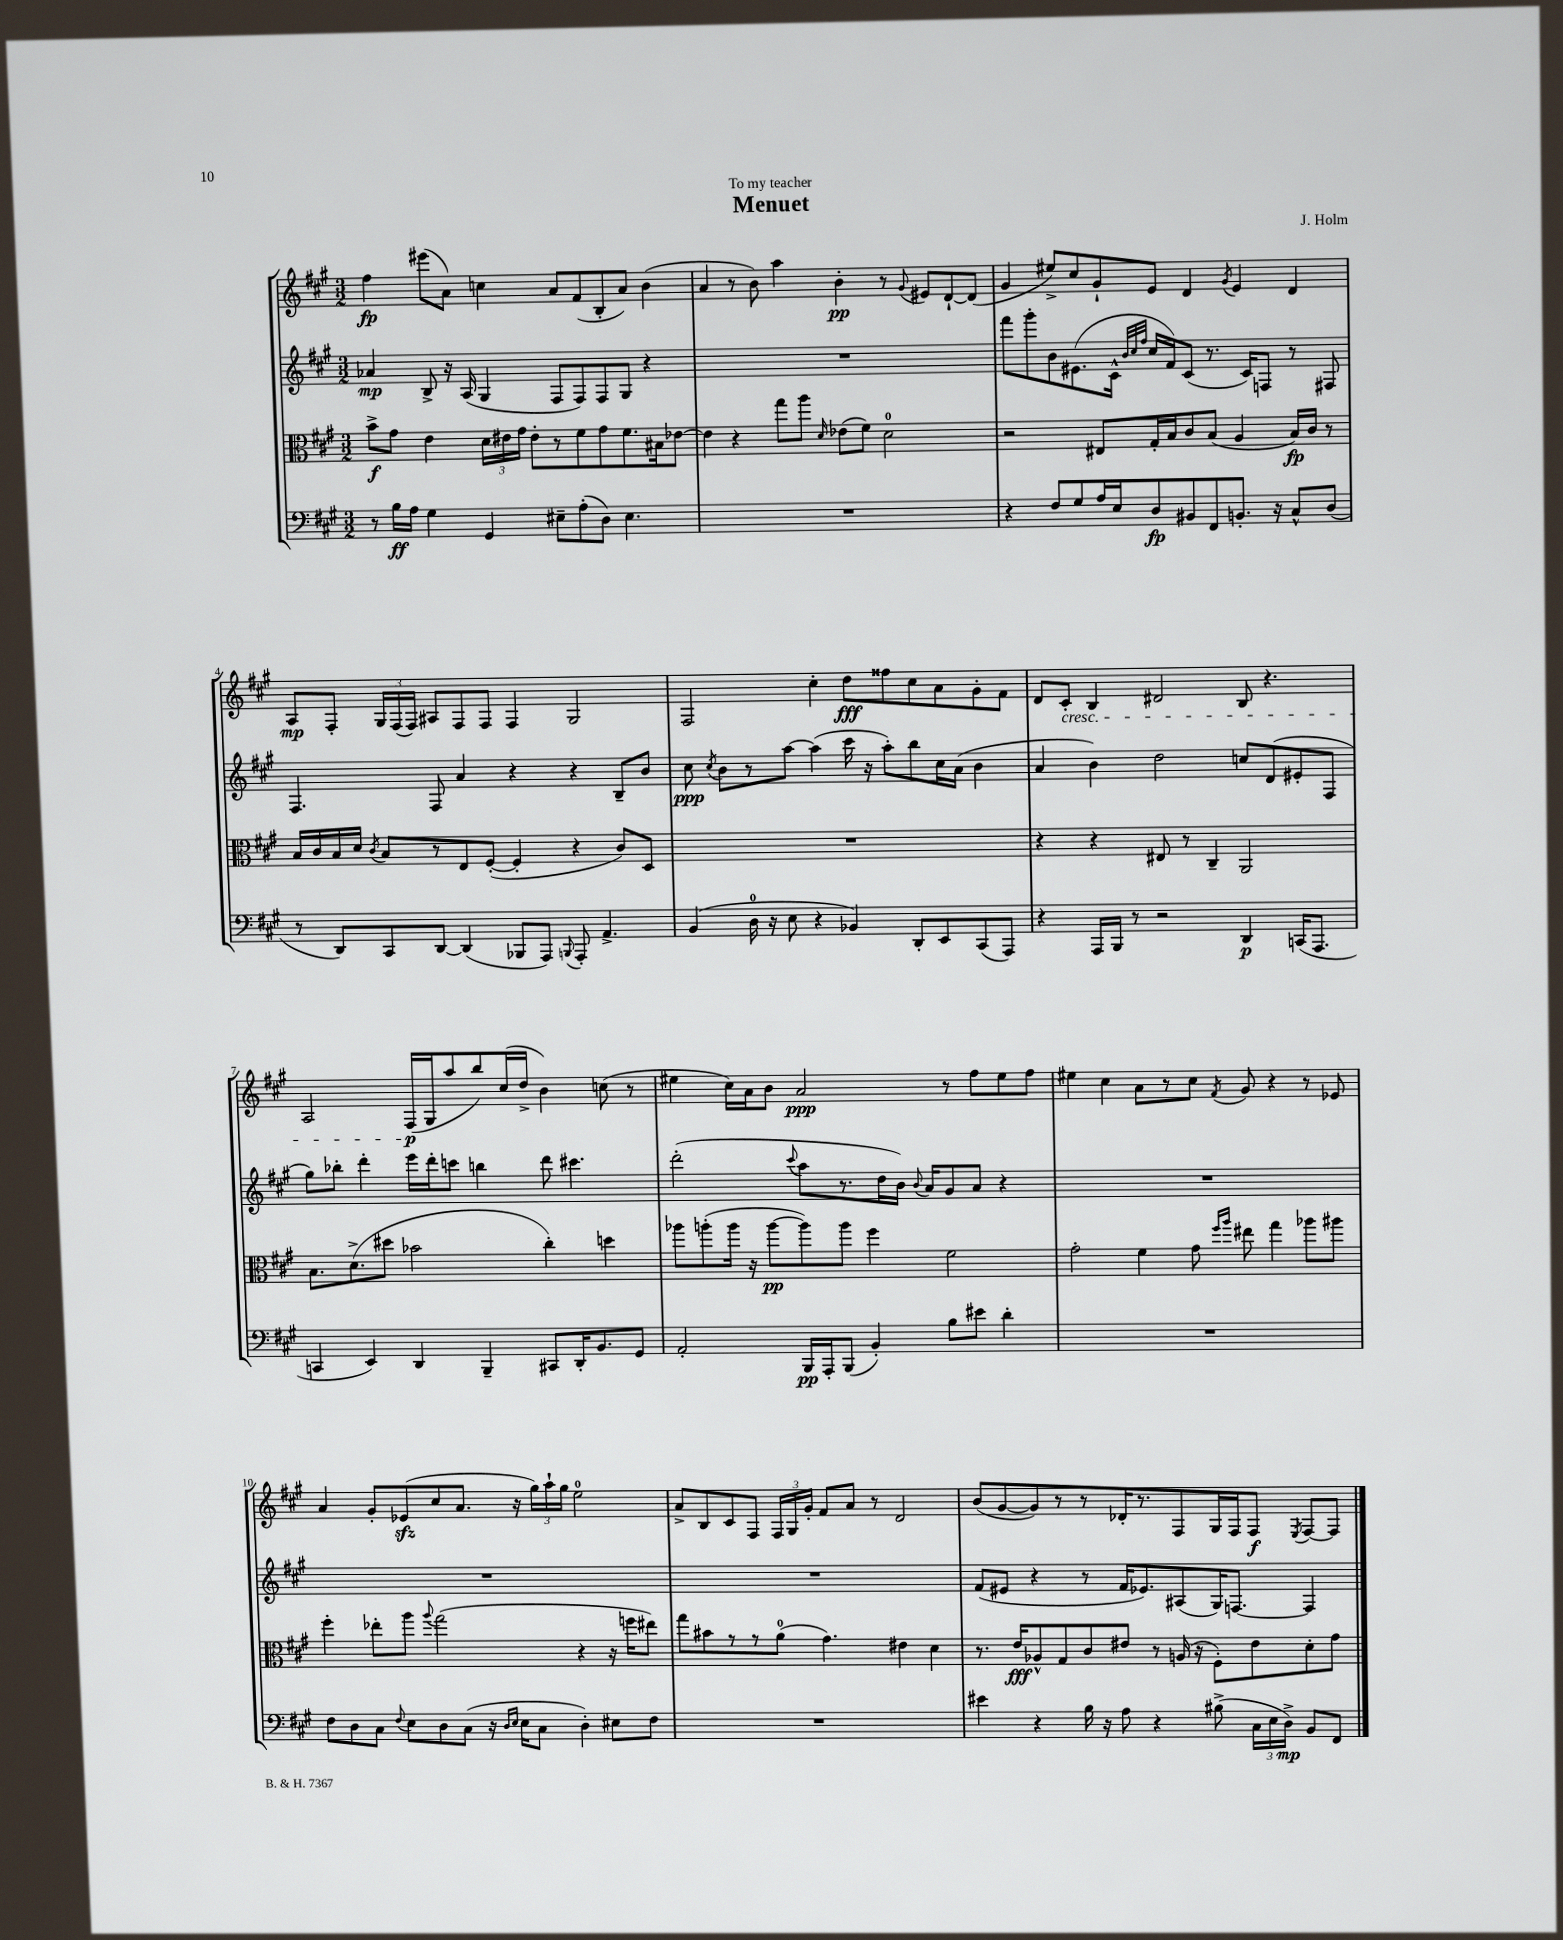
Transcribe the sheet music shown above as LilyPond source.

\header { title = "Menuet" composer = "J. Holm" dedication = "To my teacher" }
<<
\new StaffGroup <<
\new Staff = "s0" {
    \clef treble \key a \major \numericTimeSignature \time 3/2
    \autoBeamOff fis''4\fp eis'''8[( a'8]) c''4 a'8[ fis'8( b8-. a'8]) b'4( |
    a'4 r8 b'8) a''4 b'4-.\pp r8 \appoggiatura { gis'8 } eis'8[ d'8~-! d'8]( |
    gis'4 eis''8[->) cis''8 gis'8-! e'8] d'4 \acciaccatura { gis'8 } e'4 d'4 |
    a8[\mp fis8]-. \tuplet 3/2 { gis16[ fis16( fis16]) } ais8[ fis8 fis8] fis4 gis2 |
    fis2 cis''4-. d''8[\fff fisis''8 cis''8 a'8 gis'8-. fis'8] |
    d'8[ cis'8]-.\cresc b4 dis'2 b8 r4. |
    a2 fis16[\p\!( gis16 a''8 b''8) cis''16( d''16]-> b'4) c''8( r8 |
    eis''4 cis''16[) a'16 b'8] a'2\ppp r8 fis''8[ eis''8 fis''8] |
    eis''4 cis''4 a'8[ r8 cis''8] \acciaccatura { fis'8 } gis'8 r4 r8 ees'8 |
    a'4 gis'8[-. ees'8\sfz( cis''8 a'8.] r16 \tuplet 3/2 { gis''16[) a''16-! gis''16] } e''2-0 |
    a'8[-> b8 cis'8 fis8] \tuplet 3/2 { fis16[ gis16 gis'16]-. } fis'8[ a'8] r8 d'2 |
    b'8[( gis'8~ gis'8) r8 r8 des'16-. r8. fis8 gis16 fis16 fis8]\f \acciaccatura { e8 } fis8[~ fis8] \bar "|." |
}
\new Staff = "s1" {
    \clef treble \key a \major \numericTimeSignature \time 3/2
    \autoBeamOff aes'4\mp b8-> r16 a16( gis4 fis8[ fis8) fis8 gis8] r4 |
    R1. |
    fis'''8[ gis'''8-. b'8 eis'8.( cis'16]-^ \grace { b'32[ cis''32 fis''32] } cis''16[ fis'16) cis'8]( r8. cis'16[) f8] r8 fis8 |
    fis4. fis8 a'4 r4 r4 b8[-- b'8] |
    cis''8\ppp \acciaccatura { cis''8 } b'8[ r8 a''8]~ a''4( cis'''16 r16 a''8[-.) b''8 cis''16 a'16]( b'4 |
    a'4 b'4) d''2 c''8[ d'8( eis'8-. fis8] |
    gis''8[) bes''8]-. d'''4-. e'''16[ d'''16-. c'''8] b''4 d'''8 cis'''4. |
    d'''2-.( \appoggiatura { cis'''8 } a''8[ r8. d''16 b'16]) \appoggiatura { b'8 } a'16[ gis'8 a'8] r4 |
    R1. |
    R1. |
    R1. |
    fis'8[( eis'8] r4 r8 fis'16[ ees'8.) ais8( gis16) f8.]~ f4 \bar "|." |
}
\new Staff = "s2" {
    \clef alto \key a \major \numericTimeSignature \time 3/2
    \autoBeamOff b'8[->\f gis'8] e'4 \tuplet 3/2 { d'16[ eis'16 gis'16] } eis'8[-. r8 fis'8 gis'8 fis'8. bis16 ees'8]~ |
    ees'4 r4 gis''8[ a''8] \grace { d'16 } ees'8[( fis'8]) d'2-0 |
    r2 eis8[ gis16-. b16 cis'8 b8]( a4 b16[\fp) cis'16] r8 |
    b16[ cis'16 b16 d'16] \acciaccatura { cis'8 } b8[ r8 e8 fis8]~-.( fis4-. r4 cis'8[) d8] |
    R1. |
    r4 r4 eis8 r8 cis4-- a,2 |
    b8.[ d'8.->( dis''8] bes'2 cis''4-.) d''4 |
    aes''8[ a''8-.( a''16] r16 a''8[~\pp a''8) a''8] fis''4 fis'2 |
    gis'2-. fis'4 gis'8 \grace { fis''16[ a''16] } eis''8 gis''4 aes''8[ ais''8] |
    fis''4-. ees''8[-. a''8] \appoggiatura { a''8 } gis''2( r4 r16 f''16[ eis''8]) |
    gis''8[ bis'8 r8 r8 a'8]-0( gis'4.) eis'4 d'4 |
    r8. e'16[\fff aes8-^ gis8 cis'8 eis'8] r8 a16( r16 fis8[-.) eis'8 d'8-. gis'8] \bar "|." |
}
\new Staff = "s3" {
    \clef bass \key a \major \numericTimeSignature \time 3/2
    \autoBeamOff r8 b16[\ff a16] gis4 gis,4 eis8[-- a8-.( d8]) eis4. |
    R1. |
    r4 fis8[ gis8 a16 e16 d8\fp bis,8 fis,8 b,8.]-. r16 cis8[-^ d8]( |
    r8 d,8[) cis,8 d,8]~ d,4( bes,,8[ a,,8]) \appoggiatura { b,,8 } a,,8-. a,4.-> |
    b,4( d16-0 r16 e8 r4 bes,4) d,8[-. e,8 cis,8( a,,8]) |
    r4 a,,16[ b,,16] r8 r2 d,4\p c,16[( a,,8.] |
    c,4 e,4) d,4 b,,4-- cis,8[ d,16-. b,8. gis,8] |
    a,2-. b,,16[\pp a,,16-. b,,8]( b,4-.) b8[ eis'8] d'4-. |
    R1. |
    fis8[ d8 cis8] \appoggiatura { fis8 } e8[ d8 cis8]( r16 \grace { d16[ e16] } e16[ cis8] d4-.) eis8[ fis8] |
    R1. |
    eis'4 r4 b16 r16 a8 r4 bis8->( \tuplet 3/2 { cis16[ e16 d16]->\mp) } b,8[ fis,8] \bar "|." |
}
>>
>>
